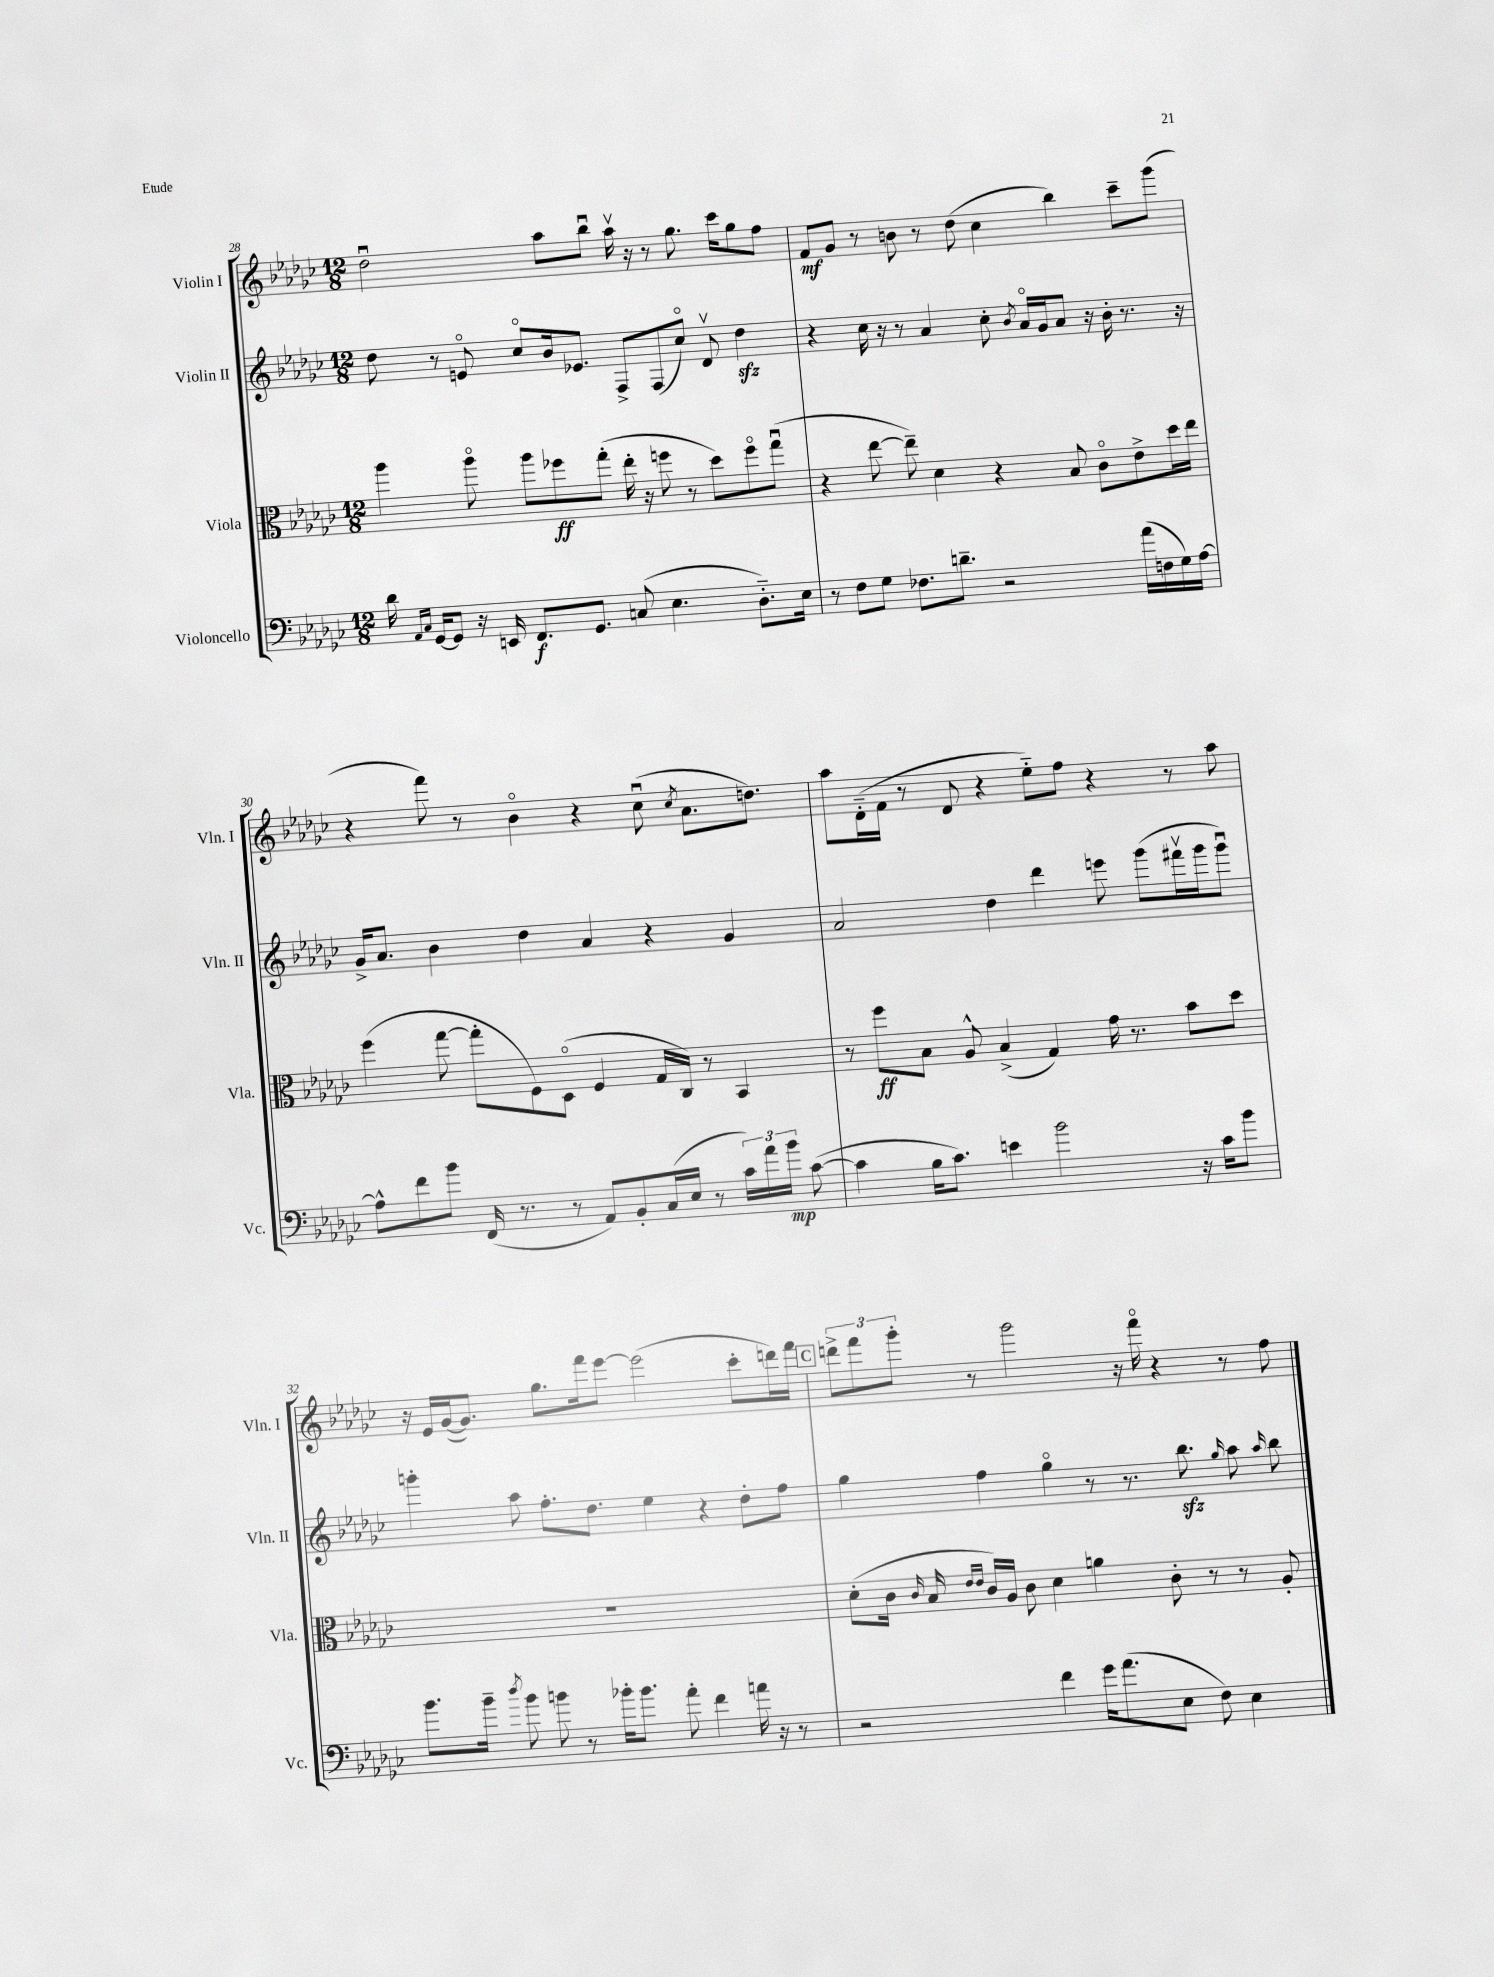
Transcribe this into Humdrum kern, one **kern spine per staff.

**kern	**dynam	**kern	**dynam	**kern	**kern	**dynam
*part4	*part4	*part3	*part3	*part2	*part1	*part1
*staff4	*staff4	*staff3	*staff3	*staff2	*staff1	*staff1
*I"Violoncello	*	*I"Viola	*	*I"Violin II	*I"Violin I	*
*I'Vc.	*	*I'Vla.	*	*I'Vln. II	*I'Vln. I	*
*clefF4	*	*clefC3	*	*clefG2	*clefG2	*
*k[b-e-a-d-g-c-]	*	*k[b-e-a-d-g-c-]	*	*k[b-e-a-d-g-c-]	*k[b-e-a-d-g-c-]	*
*M12/8	*	*M12/8	*	*M12/8	*M12/8	*
=28	=28	=28	=28	=28	=28	=28
16d-\	.	4aa-\	.	8dd-\	2dd-u\	.
16qqAA-/LL	.	.	.	.	.	.
16qqC-/JJ	.	.	.	.	.	.
[16GG-/KL	.	.	.	.	.	.
8GG-/J]	.	.	.	8r	.	.
16r	.	8aa-\	.	8en/	.	.
16EEn/	.	.	.	.	.	.
8.FF/L	f	8aa-\L	.	8cc-/L	.	.
.	.	8ff-X\	ff	16b-/k	8aa-\L	.
8.GG-/J	.	.	.	8.e-X/J	.	.
.	.	(8gg-'\J	.	.	8bb-u\J	.
(8Cn/	.	16ee-'\	.	8F^/L	16aa-v\	.
.	.	16r	.	.	16r	.
4.E-\	.	8ffn\	.	(8F/	8r	.
.	.	8r	.	8cc-/J)	8.gg-\	.
.	.	8dd-\L)	.	8d-v/	.	.
.	.	.	.	.	16ccc-\KL	.
8.D-\L)	.	8ff\	.	4dd-zz\	8gg-\	.
.	.	(8gg-u\J	.	.	8ff\J	.
16E-\Jk	.	.	.	.	.	.
=29	=29	=29	=29	=29	=29	=29
8r	.	4r	.	4r	8f/L	mf
8F\L	.	.	.	.	8g-/J	.
8G-\J	.	[8ee-\	.	16cc-\	8r	.
.	.	.	.	16r	.	.
8.F-X\L	.	8ee-~\])	.	8r	8bn\	.
.	.	4d-\	.	4a-/	8r	.
8.dn~\J	.	.	.	.	.	.
.	.	.	.	.	(8dd-\	.
2r	.	4r	.	8cc-'\	4cc-\	.
.	.	.	.	8qb-/	.	.
.	.	.	.	16a-/LL	.	.
.	.	.	.	16g-/J	.	.
.	.	8B-/	.	8a-/J	4bb-\)	.
.	.	8c-\L	.	16r	.	.
.	.	.	.	16b-'\	.	.
(16a-\LL	.	8e-^\	.	8.r	8ccc-~\L	.
16Fn\	.	.	.	.	.	.
16G-\)	.	16dd-\L	.	.	(8ggg-\J	.
[16A-\JJ	.	16ee-\JJ	.	16r	.	.
!!LO:LB:g=z
=30	=30	=30	=30	=30	=30	=30
8A-^^\L]	.	(4ff\	.	16g-^/KL	4r	.
.	.	.	.	8.a-/J	.	.
8f\	.	.	.	.	.	.
8b-\J	.	[8gg-\	.	4b-\	8fff\)	.
(16FF/	.	8gg-'\L]	.	.	8r	.
8.r	.	.	.	.	.	.
.	.	8F\)	.	4dd-\	4b-\	.
8r	.	(8D-\J	.	.	.	.
8AA-/L)	.	4F/	.	4a-/	4r	.
8BB-'/	.	.	.	.	.	.
(16C-/L	.	16G-/LL	.	4r	(8cc-u\	.
16E-/JJ	.	16C-/JJ)	.	.	.	.
.	.	.	.	.	8qcc-/	.
8r	.	8r	.	.	8.a-\L	.
24c-\LL)	.	4BB-/	.	4g-/	.	.
24a-\	.	.	.	.	.	.
.	.	.	.	.	8.ddn\J)	.
24b-\JJ	mp	.	.	.	.	.
([8c-\	.	.	.	.	.	.
=31	=31	=31	=31	=31	=31	=31
4c-\]	.	8r	.	2a-/	8aa-\L	.
.	.	8ff\L	ff	.	(16d-\L	.
.	.	.	.	.	16f\JJ	.
16B-\KL	.	8B-\J	.	.	8r	.
8.c-\J)	.	.	.	.	.	.
.	.	8A-^^/	.	.	8d-/	.
4en\	.	(4B-^/	.	4dd-\	4r	.
2b-\	.	4G-/)	.	4ddd-\	8ee-\L)	.
.	.	.	.	.	8ff\J	.
.	.	16g-\	.	8eeen\	4r	.
.	.	8.r	.	.	.	.
.	.	.	.	(8ggg-\L	.	.
16r	.	8b-\L	.	16fff#Xv\L	8r	.
16c-\KL	.	.	.	16ggg-\J	.	.
8b-\J	.	8dd-\J	.	8ggg-u\J)	8aa-\	.
!!LO:LB:g=z
=32	=32	=32	=32	=32	=32	=32
8.b-\L	.	1.r	.	4gggn'\	16r	.
.	.	.	.	.	16e-/LL	.
.	.	.	.	.	([16g-/J	.
16b-~\Jk	.	.	.	.	8.g-/J])	.
8qdd-/	.	.	.	.	.	.
8b-\	.	.	.	8aa-\	.	.
8bn\	.	.	.	8.ff'\L	8.gg-\L	.
8r	.	.	.	.	.	.
.	.	.	.	8.dd-\J	16fff\k	.
16b-X'\KL	.	.	.	.	[8eee-\J	.
8.b-\J	.	.	.	.	.	.
.	.	.	.	4ee-\	(2eee-\]	.
8a-'\	.	.	.	.	.	.
4f\	.	.	.	4r	.	.
16an\	.	.	.	8dd-'\L	8ccc-'\L	.
16r	.	.	.	.	.	.
8r	.	.	.	8ff\J	16dddn\L)	.
.	.	.	.	.	16fff\JJ	.
!!LO:REH:place=s1:t=C
=33	=33	=33	=33	=33	=33	=33
2r	.	(8d-'\L	.	4gg-\	12dddn^\L	.
.	.	.	.	.	12fff\	.
.	.	16c-\Jk	.	.	.	.
.	.	.	.	.	12ggg-'\J	.
.	.	16qqc-/	.	.	.	.
.	.	16B-/	.	.	.	.
.	.	16qqe-/LL	.	.	.	.
.	.	16qqe-/JJ	.	.	.	.
.	.	16c-/LL)	.	4ff\	8r	.
.	.	16A-/JJ	.	.	.	.
.	.	8c-\	.	.	2ggg-\	.
4f\	.	4d-\	.	4gg-\	.	.
16g-\KL	.	4an\	.	8r	.	.
(8.a-\	.	.	.	.	.	.
.	.	.	.	8.r	16r	.
.	.	.	.	.	16fff\	.
8E-\J	.	8c-'\	.	.	4r	.
.	.	.	.	8.bb-zz\	.	.
8F\)	.	8r	.	.	.	.
.	.	.	.	16qqgg-/	.	.
4E-\	.	8r	.	8aa-\	8r	.
.	.	.	.	16qqaa-/	.	.
.	.	8A-'/	.	8bb-\	8ff\	.
==	==	==	==	==	==	==
*-	*-	*-	*-	*-	*-	*-
